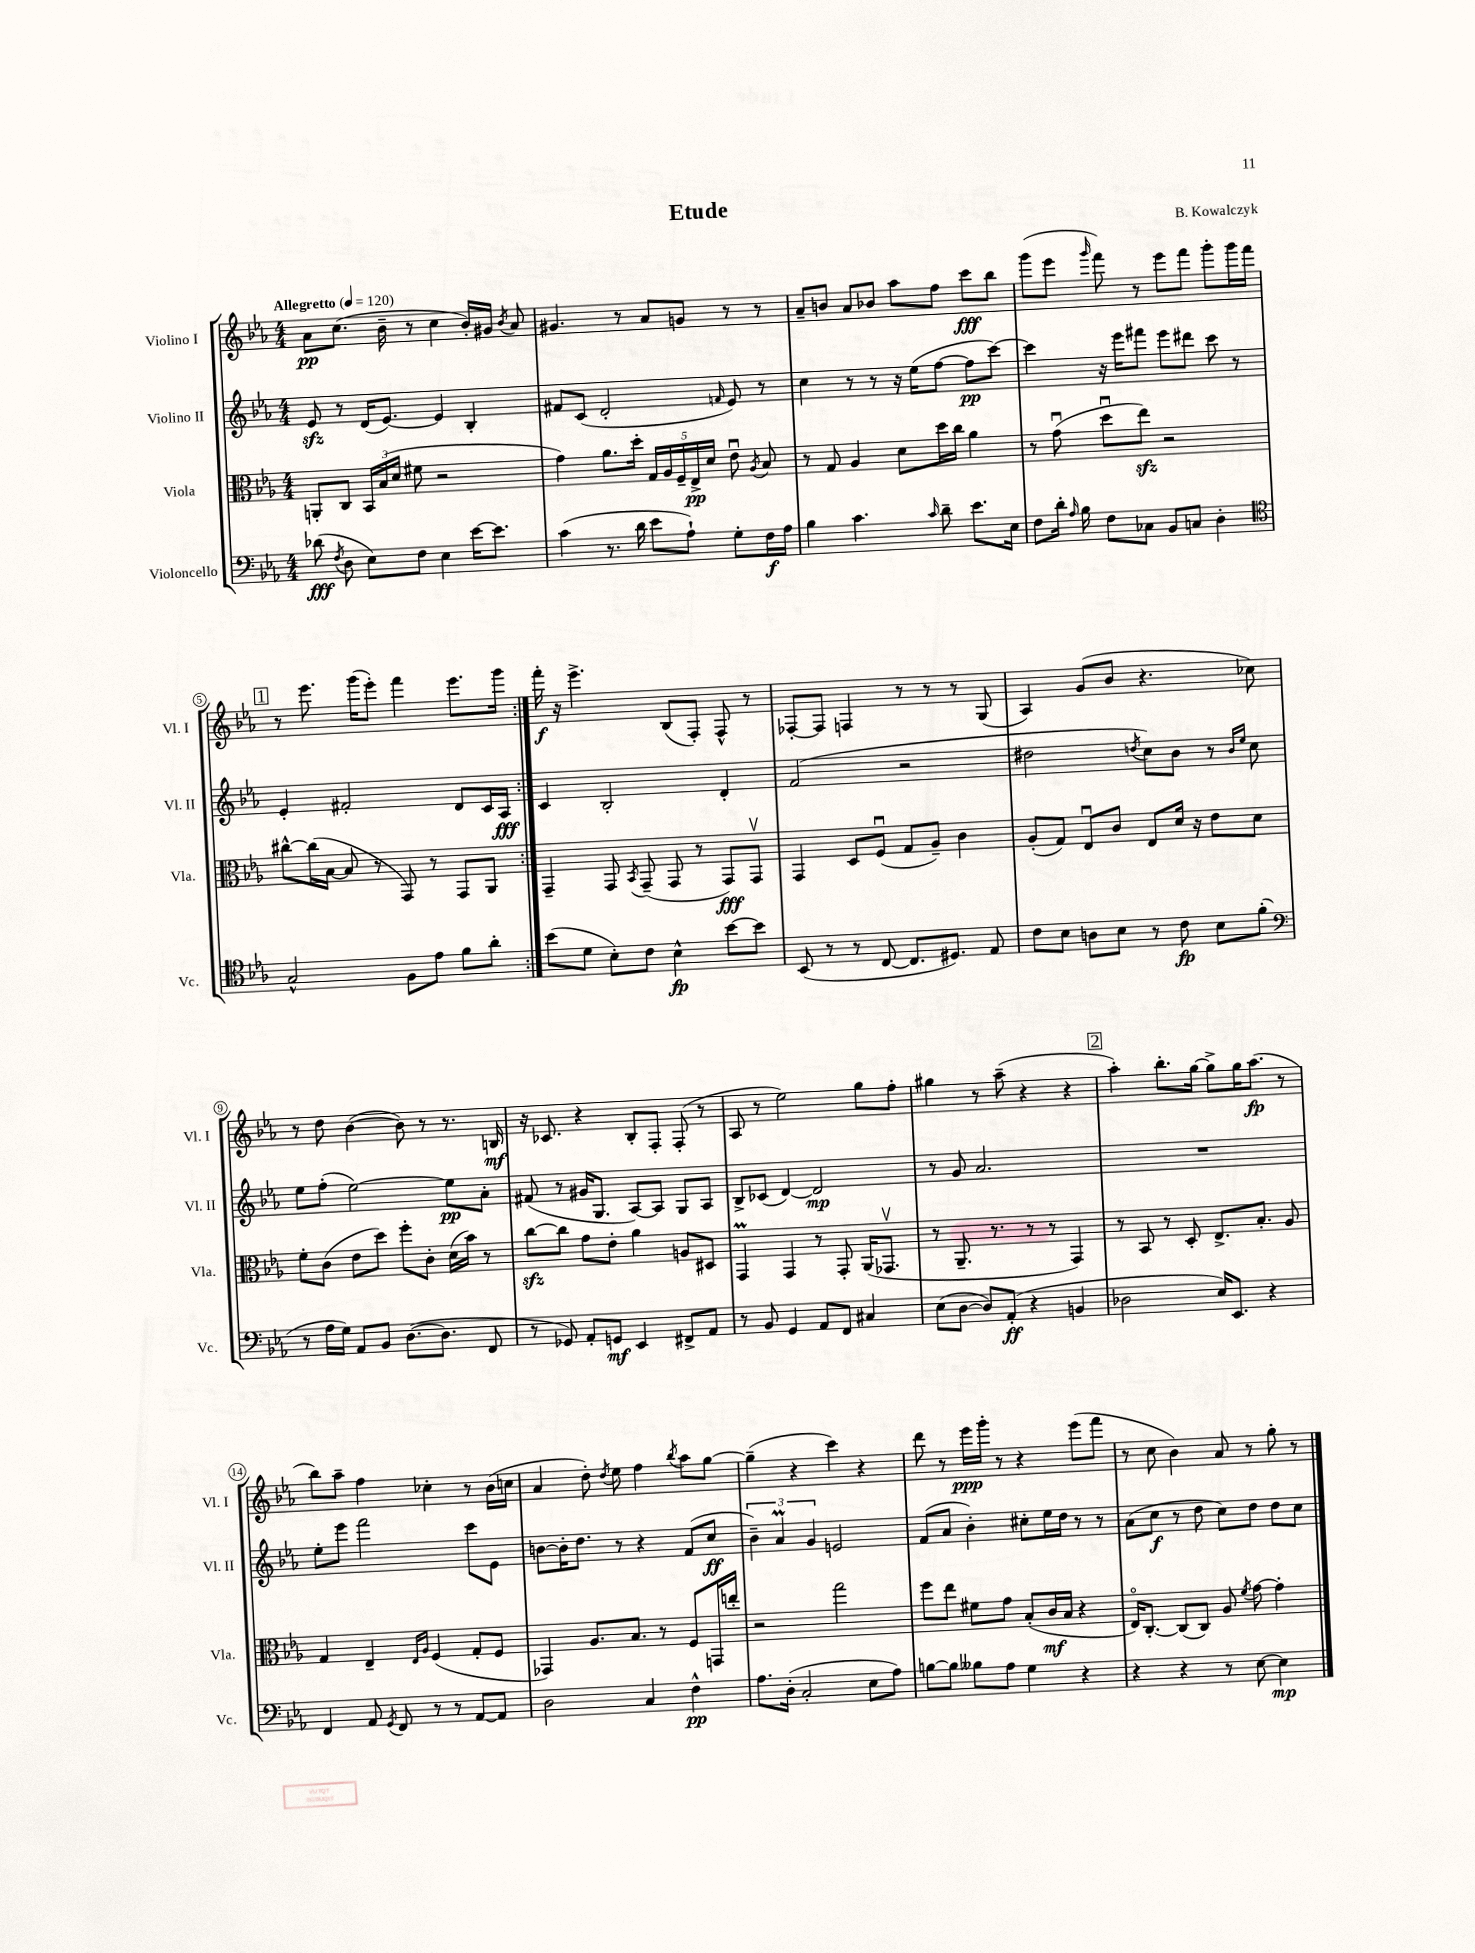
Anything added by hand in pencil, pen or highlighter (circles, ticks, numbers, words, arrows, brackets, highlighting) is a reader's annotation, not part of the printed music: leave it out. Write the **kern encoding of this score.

**kern	**kern	**kern	**kern
*staff4	*staff3	*staff2	*staff1
*clefF4	*clefC3	*clefG2	*clefG2
*k[b-e-a-]	*k[b-e-a-]	*k[b-e-a-]	*k[b-e-a-]
*M4/4	*M4/4	*M4/4	*M4/4
*MM120	*MM120	*MM120	*MM120
(8d-\	8AA'/L	8e-/	8a-\L
8qF/	.	.	.
8D\	8C/J	8r	(8.cc\J
8E-\L)	24BB-/LL	(16d/LK	.
.	(24B-/	.	.
.	.	[8.e-/J)	16b-~\
.	24d/JJ	.	.
8F\J	8f#\	.	8r
4E-\	2r	4e-/]	4cc\
[16e-\LK	.	4B-'/	16b-'/LL)
8.e-\]J	.	.	16g#/JJ
.	.	.	8qb-/
.	.	.	8a-/
=	=	=	=
(4c\	4g\)	8f#/L	4.g#/
.	.	(8c/J	.
8.r	8.a-\L	2d'/	.
.	.	.	8r
16d\	16dd'\Jk	.	.
8e-\L	20G/LL	.	8a-/L
.	20A-/	.	.
.	20F~/	.	.
8A-`\J)	.	.	8g/J
.	20E-^/	.	.
.	20d/JJ	.	.
.	.	16qqf/	.
8G'\L	8e-u\	8e-/)	8r
.	8qA-/	.	.
16F\L	8B-/	8r	8r
16A-\JJ	.	.	.
=	=	=	=
4B-\	8r	4cc\	8a-~/L
.	8G/	.	8b/J
4.c\	4A-/	8r	8a-/L
.	.	8r	8b-/J
.	8d\L	16r	8aa-\L
.	.	(16ee-\LK	.
16qqc/	.	.	.
8d~\	16dd\L	[8ff\J	8ff\J
.	16cc\JJ	.	.
8.e-\L	4a-\	8ff\]L	8ccc\L
.	.	[8ccc\J)	8bb-\J
16E-\Jk	.	.	.
=	=	=	=
8F\L	8r	4ccc\]	(8ggg\L
16d'\Jk	(8gu\	.	8eee-\J
16qqA-/	.	.	.
16B-\	.	.	.
.	.	.	16qqggg/
8F\L	8ddu\L	16r	8fff\)
.	.	16eee-\LK	.
8C-\J	8ee-\J)	8fff#\J	8r
8BB-/L	2r	8eee-\L	8eee-\L
8C/J	.	8ddd#\J	8fff\J
4D'\	.	8ccc\	8ggg'\L
.	.	8r	16ggg\L
.	.	.	16fff\JJ
=	=	=	=
*clefC4	*	*	*
2G^^/	[8cc#^^\L	4e-'/	8r
.	(16cc#\]L	.	8.eee-\
.	[16B-\JJ	.	.
.	8B-/]	2f#'/	.
.	.	.	(16ggg\LK
.	8r	.	8eee-'\J)
8F\L	8GG/)	.	4fff\
8e-\J	8r	.	.
8f\L	8GG/L	8d/L	8.eee-\L
8a-'\J	8AA-/J	16c/L	.
.	.	16A-/JJ	16ggg\Jk
=:|!	=:|!	=:|!	=:|!
(8b-\L	4GG~/	4c/	16fff'\
.	.	.	16r
8d\J	.	.	4.eee-^\
8B-'\L)	8GG/	2B-'/	.
.	8qBB-/	.	.
8c\J	(8GG~/	.	.
4B-^^\	8GG/	.	(8B-/L
.	8r	.	8F'/J)
[8b-\L	8GG/L)	4d'/	8F^^/
8b-\]J	8GGv/J	.	8r
=	=	=	=
(8BB-/	4GG/	(2f/	[8F-'/L
8r	.	.	8F-/]J
8r	8D/L	.	4F/
[8C/	(8Fu/J	.	.
8.C/]L	8G/L	2r	8r
.	8A-~/J)	.	8r
8.D#/J)	.	.	.
.	4c\	.	8r
8E-/	.	.	(8G/
=	=	=	=
8c\L	(8A-'/L	2dd#\	4A-/)
8B-\J	8G/J)	.	.
8A\L	8E-u/L	.	(8g/L
8B-\J	8c/J	.	8b-/J
.	.	8qdd/	.
8r	8E-/L	8cc\L)	4.r
8c\	16d/Jk	8b-\J	.
.	16r	.	.
8B-\L	8e-\L	8r	.
.	.	16qqb-/LL	.
.	.	16qqee-/JJ	.
(8f'\J	8d\J	8cc\	8cc-\)
=	=	=	=
*clefF4	*	*	*
8r	8f'\L	8ee-\L	8r
16A-\LL	(8c\J	(8ff'\J	8dd\
16G\JJ)	.	.	.
8AA-/L	8e-\L	[2ee-\)	([4b-\
8BB-/J	8dd\J)	.	.
([8.D\L	8ff'\L	.	8b-\])
.	8c'\J	.	8r
8.D\]J	.	.	.
.	(16d\LL	8ee-\]L	8.r
.	16b-\JJ)	.	.
8FF/	8r	8a-'\J	.
.	.	.	16B/
=	=	=	=
8r	[8cc\L	(8f#/	16r
.	.	.	8.c-/
8GG-/)	8cc\]J	8r	.
8AA-'/L	8g\L	16g#/LK	4r
.	.	8.G/J	.
8GG/J	8e-'\J	.	.
4EE-/	4a-\	[8A-/L)	8B-'/L
.	.	8A-/]J	8F'/J
8FF#^/L	8A/L	8G/L	(8F'/
8AA-/J	8D#/J	8A-/J	8r
=	=	=	=
8r	4GG/	8B-^/L	8A-/
8BB-/	.	(8c-/J	8r
4GG/	4GG/	[4d/)	2ee-\)
8AA-/L	8r	2d/]	.
8FF/J	8GG'/	.	.
4C#/	(16AA-/LK	.	8gg\L
.	8.GG-v/J	.	.
.	.	.	8ff'\J
=	=	=	=
(8E-\L	8r	8r	4gg#\
[8D\J	8.AA-~/	8g/	.
8D/]L)	.	2.a-/	8r
.	8.r	.	.
(8AA-'/J	.	.	(8aa-~\
4r	8r	.	4r
.	8r	.	.
4BB/	4GG/)	.	4r
=	=	=	=
2D-\	8r	1r	4aa-'\)
.	8BB-/	.	.
.	8r	.	8.bb-'\L
.	8D'/	.	.
.	.	.	[16gg\Jk
16E-/LK)	8.E-^/L	.	8gg^\]L
8.EE-/J	.	.	.
.	.	.	16gg\K
.	8.B-'/J	.	(8.aa-\J
4r	.	.	.
.	8A-/	.	8r
=	=	=	=
4FF/	4G/	8ee-'\L	8bb-\L)
.	.	8eee-\J	8aa-~\J
8AA-/	4E-~/	2fff\	4ff\
8qGG/	.	.	.
8FF/	.	.	.
.	16qqE-/LL	.	.
.	16qqA-/JJ	.	.
8r	(4F/	.	4cc-'\
8r	.	.	.
[8AA-/L	8G'/L	8ccc\L	8r
8AA-/]J	8F/J	8e-\J	(16b-\LL
.	.	.	16cc\JJ
=	=	=	=
2D\	4GG-/)	[8b\L	4a-/
.	.	16b'\]K	.
.	.	8.dd\J	.
.	8.A-/L	.	8dd'\)
.	.	.	8qdd/
.	.	8r	8ee-\
.	8.B-/J	.	.
4C/	.	4r	4ff\
.	8r	.	.
.	.	.	8qbb-/
4F^^\	8F/L	(8f/L	8aa-\L
.	16GG/L	8cc/J	[8gg\J
.	16ee'/JJ	.	.
=	=	=	=
8.A-\L	2r	6b-~\)	(4gg~\]
.	.	6a-/	.
(16D'\Jk	.	.	.
2C'/	.	.	4r
.	.	6g/	.
.	2gg\	2e/	4ccc\)
8E-\L	.	.	4r
8A-\J)	.	.	.
=	=	=	=
[8B\L	8ff\L	(8f/L	8ddd\
8B\]J	8ee-\J	8a-/J	8r
8B--\L	8f#\L	4b-'\)	16eee-\LL
.	.	.	16ggg'\JJ
8A-\J	8g\J	.	8r
4G\	(8B-'/L	8cc#'\L	4r
.	16c/L	16ee-\L	.
.	16B-/JJ	16dd\JJ	.
4r	4r	8r	(8eee-\L
.	.	8r	8fff\J
=	=	=	=
4r	16E-o/LK)	(8a-\L	8r
.	[8.C'/J	.	.
.	.	8cc\J	8cc\
4r	(8C/]L	8r	4b-\)
.	8C/J)	8dd\	.
8r	8A-/	8cc\L)	8a-/
.	8qf/	.	.
[8E-\	[8g\	8dd\J	8r
4E-\]	4g'\]	8dd\L	8gg'\
.	.	8cc\J	8r
==	==	==	==
*-	*-	*-	*-
